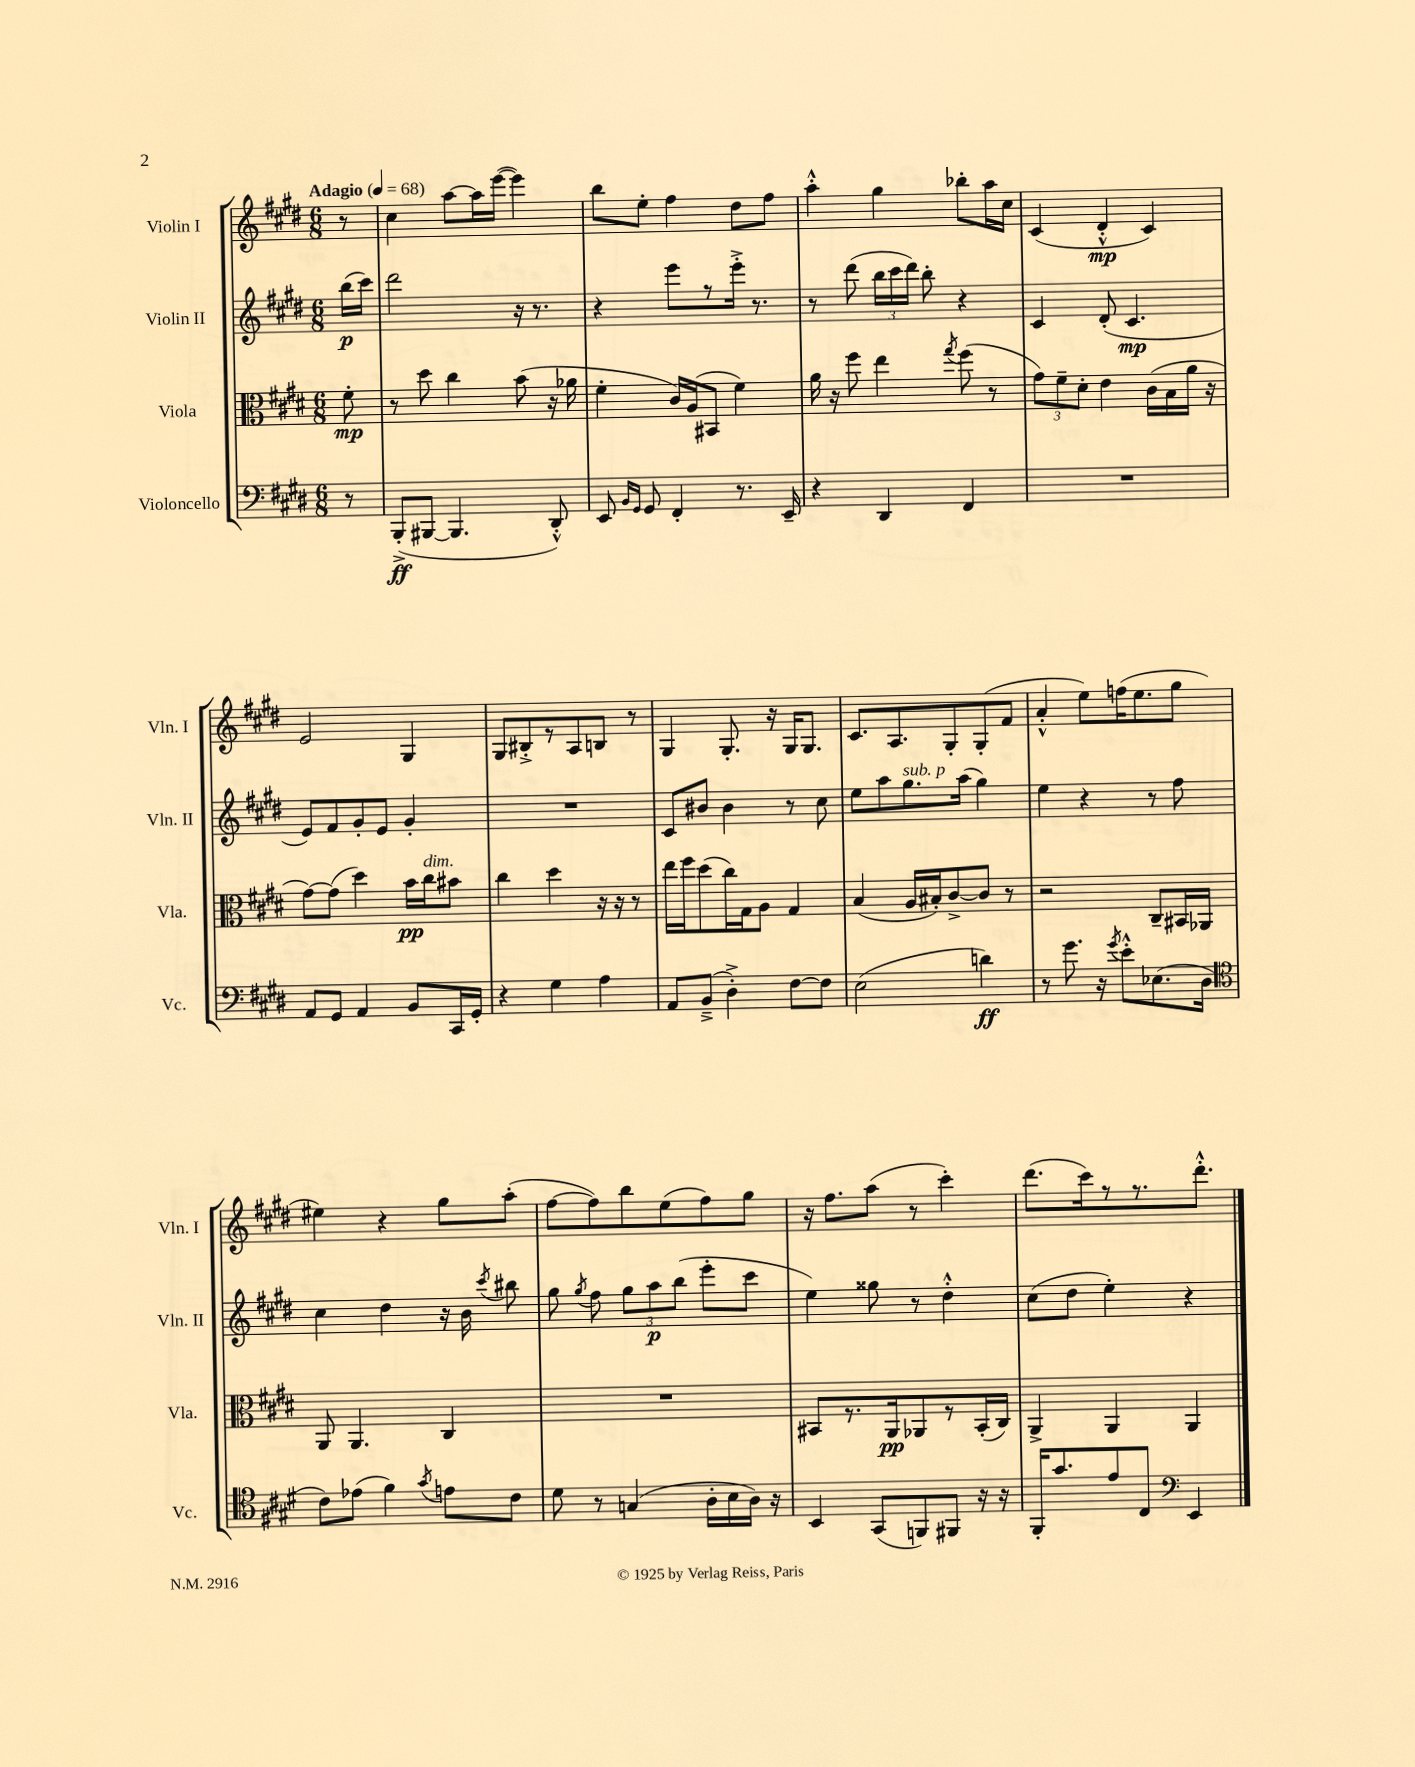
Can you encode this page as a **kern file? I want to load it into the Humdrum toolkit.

**kern	**dynam	**kern	**dynam	**kern	**dynam	**kern	**dynam
*part4	*part4	*part3	*part3	*part2	*part2	*part1	*part1
*staff4	*staff4	*staff3	*staff3	*staff2	*staff2	*staff1	*staff1
*I"Violoncello	*	*I"Viola	*	*I"Violin II	*	*I"Violin I	*
*I'Vc.	*	*I'Vla.	*	*I'Vln. II	*	*I'Vln. I	*
*clefF4	*	*clefC3	*	*clefG2	*	*clefG2	*
*k[f#c#g#d#]	*	*k[f#c#g#d#]	*	*k[f#c#g#d#]	*	*k[f#c#g#d#]	*
*M6/8	*	*M6/8	*	*M6/8	*	*M6/8	*
*MM68	*	*MM68	*	*MM68	*	*MM68	*
=	=	=	=	=	=	=	=
!	!	!	!	!	!	!LO:TX:a:B:t=Adagio	!
8r	.	8f#'\	mp	(16bb\LL	p	8r	.
.	.	.	.	16ccc#\JJ)	.	.	.
=1	=1	=1	=1	=1	=1	=1	=1
(8BBB'^/L	ff	8r	.	2ddd#\	.	4cc#\	.
[8BBB#X/J	.	8dd#\	.	.	.	.	.
4.BBB#/]	.	4cc#\	.	.	.	[8aa\L	.
.	.	.	.	.	.	16aa\L]	.
.	.	.	.	.	.	([16eee\JJ	.
.	.	(8b\	.	16r	.	4eee\])	.
.	.	.	.	8.r	.	.	.
8DD#'^^/)	.	16r	.	.	.	.	.
.	.	16a-X\	.	.	.	.	.
=2	=2	=2	=2	=2	=2	=2	=2
8EE/	.	4f#'\	.	4r	.	8bb\L	.
16qqBB/LL	.	.	.	.	.	.	.
16qqGG#/JJ	.	.	.	.	.	.	.
8GG#/	.	.	.	.	.	8ee'\J	.
4FF#'/	.	16c#/LL)	.	8eee\L	.	4ff#\	.
.	.	(16A/J	.	.	.	.	.
.	.	8BB#X/J	.	8r	.	.	.
8.r	.	4f#\)	.	16eee'^\Jk	.	8dd#\L	.
.	.	.	.	8.r	.	.	.
.	.	.	.	.	.	8ff#\J	.
16EE~/	.	.	.	.	.	.	.
=3	=3	=3	=3	=3	=3	=3	=3
4r	.	16a\	.	8r	.	4aa'^^\	.
.	.	16r	.	.	.	.	.
.	.	8ff#\	.	(8ddd#\	.	.	.
4DD#/	.	4ee\	.	24bb\LL	.	4gg#\	.
.	.	.	.	24ccc#\	.	.	.
.	.	.	.	24ddd#\JJ)	.	.	.
.	.	.	.	8bb'\	.	.	.
.	.	8qgg#/	.	.	.	.	.
4FF#/	.	(8ff#\	.	4r	.	8bb-X'\L	.
.	.	8r	.	.	.	16aa\L	.
.	.	.	.	.	.	16cc#\JJ	.
=4	=4	=4	=4	=4	=4	=4	=4
2.r	.	12g#\L)	.	4c#/	.	(4c#/	.
.	.	12f#~\	.	.	.	.	.
.	.	12d#'\J	.	.	.	.	.
.	.	4e\	.	(8d#'/	.	4d#'^^/	mp
.	.	.	.	4.c#/	mp	.	.
.	.	(16c#\LL	.	.	.	4c#/)	.
.	.	16B\	.	.	.	.	.
.	.	16a\JJ	.	.	.	.	.
.	.	16r	.	.	.	.	.
!!LO:LB:g=z
=5	=5	=5	=5	=5	=5	=5	=5
8AA/L	.	[8g#\L)	.	8e/L)	.	2e/	.
8GG#/J	.	(8g#\J]	.	8f#/	.	.	.
4AA/	.	4dd#\)	.	8g#'/	.	.	.
.	.	.	.	8e/J	.	.	.
8BB/L	.	16b\LL	pp	4g#'/	.	4G#/	.
!	!	!LO:TX:a:i:t=dim.	!	!	!	!	!
.	.	16cc#\J	.	.	.	.	.
16CC#/L	.	8b#X\J	.	.	.	.	.
16GG#'/JJ	.	.	.	.	.	.	.
=6	=6	=6	=6	=6	=6	=6	=6
4r	.	4cc#\	.	2.r	.	8G#/L	.
.	.	.	.	.	.	8B#X'^/	.
4G#\	.	4dd#\	.	.	.	8r	.
.	.	.	.	.	.	8A/	.
4A\	.	16r	.	.	.	8Bn/J	.
.	.	16r	.	.	.	.	.
.	.	8r	.	.	.	8r	.
=7	=7	=7	=7	=7	=7	=7	=7
8AA/L	.	16ee\LL	.	8c#/L	.	4G#/	.
.	.	16ff#\J	.	.	.	.	.
(8BB~^/J	.	(8dd#\	.	8b#X/J	.	.	.
4D#'^\)	.	16cc#\L)	.	4b#\	.	8.G#'/	.
.	.	16G#\J	.	.	.	.	.
.	.	8A\J	.	.	.	.	.
.	.	.	.	.	.	16r	.
[8F#\L	.	4G#/	.	8r	.	16G#/KL	.
.	.	.	.	.	.	8.G#/J	.
8F#\J]	.	.	.	8cc#\	.	.	.
=8	=8	=8	=8	=8	=8	=8	=8
(2E\	.	(4B/	.	8ee\L	.	8.c#/L	.
.	.	.	.	8aa\	.	.	.
.	.	.	.	.	.	8.A/	.
!	!	!	!	!LO:TX:a:i:t=sub. p	!	!	!
.	.	16A/LL	.	8.gg#\	.	.	.
.	.	16B#X'/J)	.	.	.	.	.
.	.	[8c#^/	.	.	.	8G#'/	.
.	.	.	.	(16aa\Jk	.	.	.
4dn\)	ff	8c#/J]	.	4gg#\)	.	(8G#'/	.
.	.	8r	.	.	.	8f#/J	.
=9	=9	=9	=9	=9	=9	=9	=9
8r	.	2r	.	4ee\	.	4a'^^/	.
8.g#\	.	.	.	.	.	.	.
.	.	.	.	4r	.	8ee\L)	.
16r	.	.	.	.	.	.	.
8qg#/	.	.	.	.	.	.	.
8e'^^\L	.	.	.	.	.	(16ffn\K	.
.	.	.	.	.	.	8.ee\	.
(8.E-X\	.	8C#~/L	.	8r	.	.	.
.	.	16BB#X/L	.	8ff#\	.	8gg#\J	.
16D#\Jk	.	16AA-X/JJ	.	.	.	.	.
!!LO:LB:g=z
=10	=10	=10	=10	=10	=10	=10	=10
*clefC4	*	*	*	*	*	*	*
8c#\L)	.	8AA/	.	4cc#\	.	4ee#X\)	.
(8e-X\J	.	4.AA/	.	.	.	.	.
4f#\)	.	.	.	4dd#\	.	4r	.
8qg#/	.	.	.	.	.	.	.
8en\L	.	4C#/	.	16r	.	8gg#\L	.
.	.	.	.	16b\	.	.	.
.	.	.	.	8qccc#/	.	.	.
8c#\J	.	.	.	8bb#X\	.	(8aa'\J	.
=11	=11	=11	=11	=11	=11	=11	=11
8d#\	.	2.r	.	8gg#\	.	[8ff#\L	.
.	.	.	.	8qgg#/	.	.	.
8r	.	.	.	8ff#\	.	8ff#\])	.
(4Gn/	.	.	.	12gg#\L	.	8bb\	.
.	.	.	.	12aa\	p	.	.
.	.	.	.	.	.	(8ee\	.
.	.	.	.	(12bb\J	.	.	.
16A'\LL	.	.	.	8eee'\L	.	8ff#\)	.
16B\	.	.	.	.	.	.	.
16A\JJ)	.	.	.	8ccc#\J	.	8gg#\J	.
16r	.	.	.	.	.	.	.
=12	=12	=12	=12	=12	=12	=12	=12
4BB/	.	8BB#X/L	.	4ee\)	.	16r	.
.	.	.	.	.	.	8.ff#\L	.
.	.	8.r	.	.	.	.	.
(8GG#/L	.	.	.	8gg##X\	.	(8aa\J	.
.	.	16AA/k	pp	.	.	.	.
8FFn/)	.	8AA-X/	.	8r	.	8r	.
8FF#X/J	.	8r	.	4dd#'^^\	.	4ccc#'\)	.
16r	.	(16BB#'/L	.	.	.	.	.
16r	.	16C#/JJ)	.	.	.	.	.
=13	=13	=13	=13	=13	=13	=13	=13
16FF#'/KL	.	4AA^/	.	(8cc#\L	.	(8.ddd#\L	.
8.g#/	.	.	.	.	.	.	.
.	.	.	.	8dd#\J	.	.	.
.	.	.	.	.	.	16ccc#\k)	.
8e/	.	4AA/	.	4ee'\)	.	8r	.
8C#/J	.	.	.	.	.	8.r	.
*clefF4	*	*	*	*	*	*	*
4EE/	.	4AA/	.	4r	.	.	.
.	.	.	.	.	.	8.ddd#'^^\J	.
==	==	==	==	==	==	==	==
*-	*-	*-	*-	*-	*-	*-	*-
